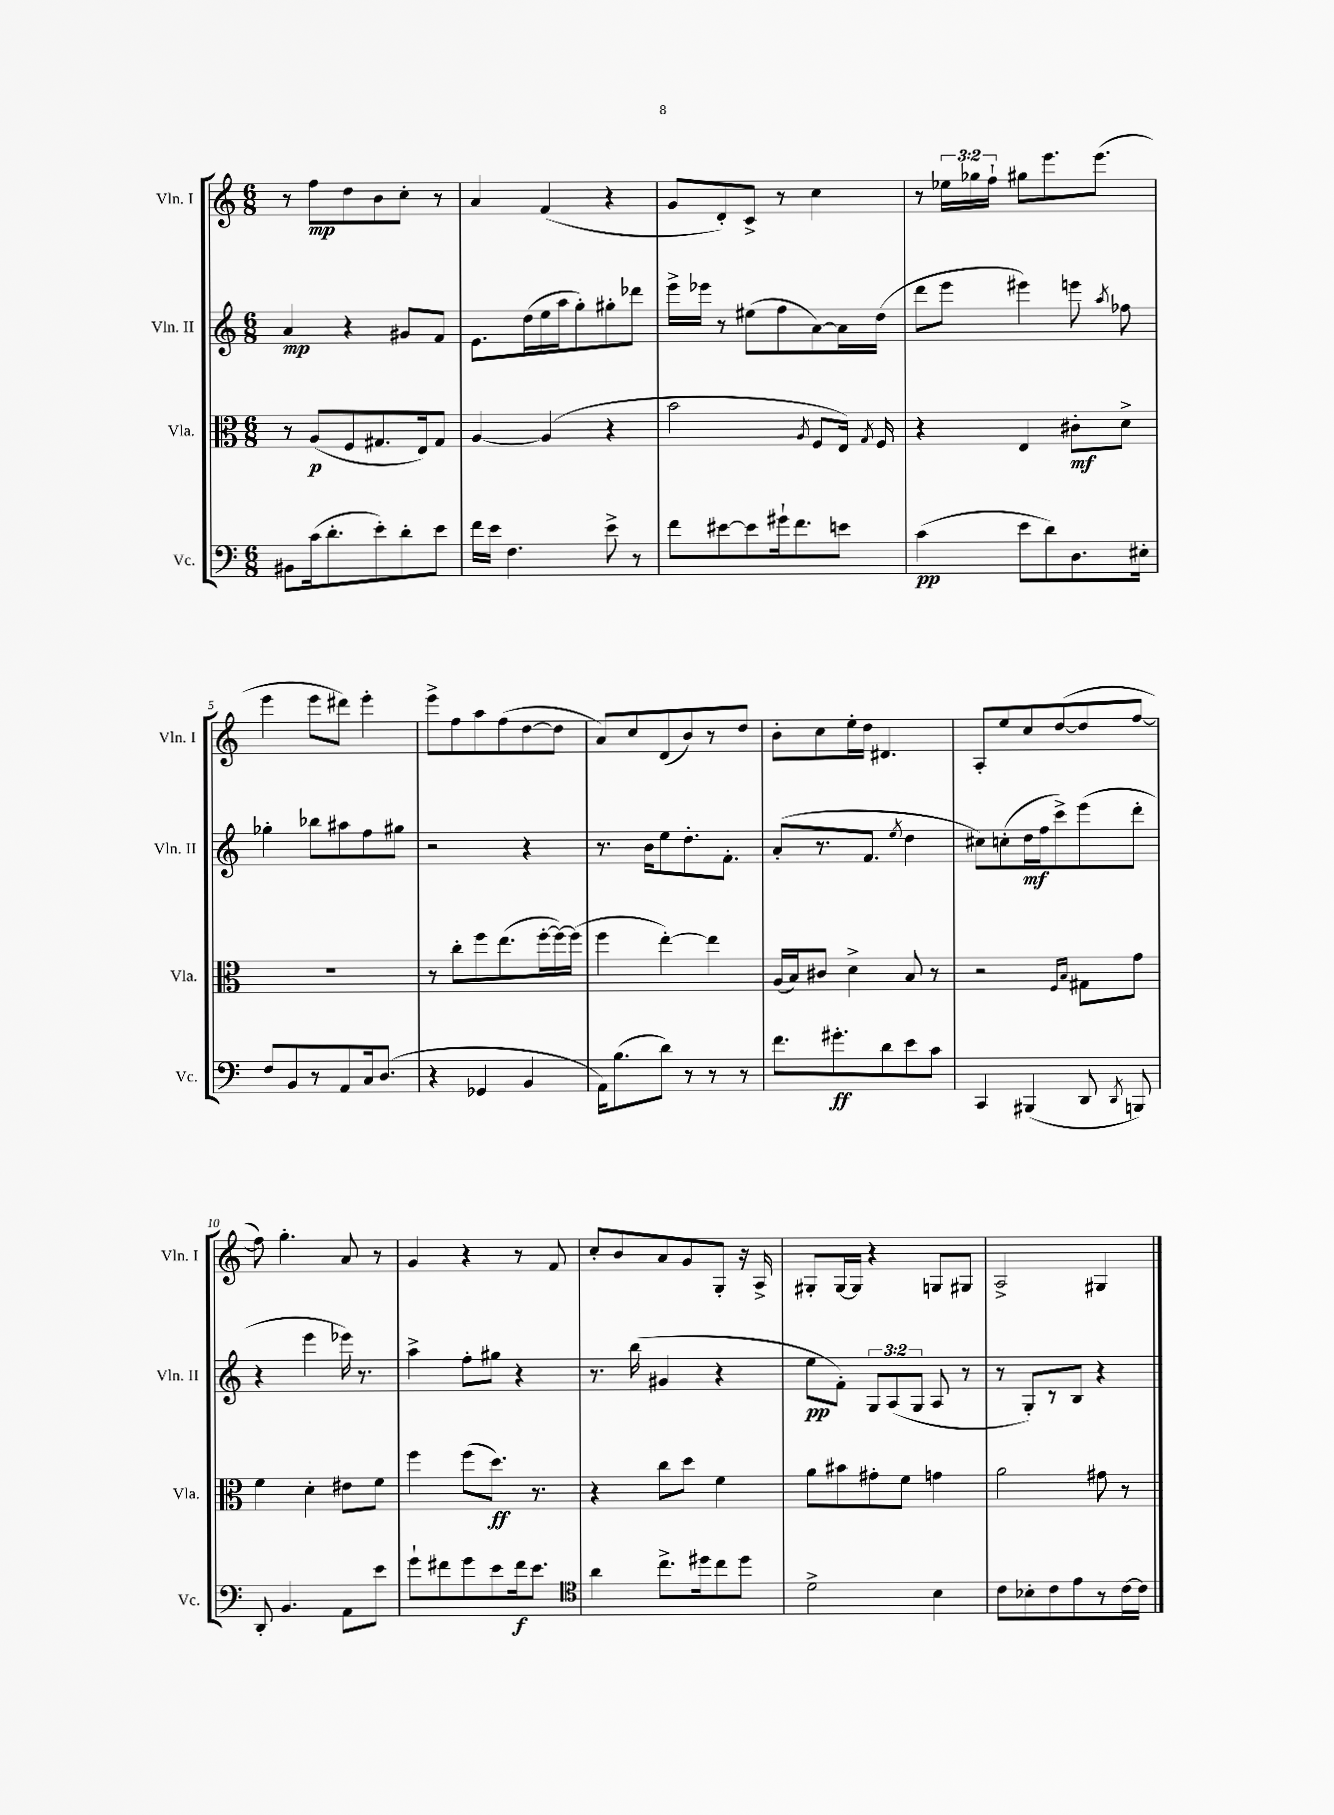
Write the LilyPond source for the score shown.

<<
\new StaffGroup <<
\new Staff = "s0" \with { instrumentName = "Vln. I" shortInstrumentName = "Vln. I" } {
    \clef treble \key c \major \numericTimeSignature \time 6/8 \override Staff.TupletNumber.text = #tuplet-number::calc-fraction-text
    \autoBeamOff r8 f''8[\mp d''8 b'8 c''8]-. r8 |
    a'4 f'4( r4 |
    g'8[ d'8-.) c'8]-> r8 c''4 |
    r8 \tuplet 3/2 { ees''16[ ges''16 f''16]-! } gis''8[ e'''8. e'''8.]( |
    e'''4 e'''8[ dis'''8]) e'''4-. |
    e'''8[-> f''8 a''8 f''8( d''8~ d''8] |
    a'8[) c''8 d'8( b'8) r8 d''8] |
    b'8[-. c''8 e''16-. d''16] dis'4. |
    a8[-. e''8 c''8 d''8~( d''8 f''8]~ |
    f''8) g''4.-. a'8 r8 |
    g'4 r4 r8 f'8 |
    c''8[-. b'8 a'8 g'8 g8]-. r16 a16-> |
    gis8[-. gis16~ gis16] r4 g8[ gis8] |
    a2-> gis4 \bar "|." |
}
\new Staff = "s1" \with { instrumentName = "Vln. II" shortInstrumentName = "Vln. II" } {
    \clef treble \key c \major \numericTimeSignature \time 6/8 \override Staff.TupletNumber.text = #tuplet-number::calc-fraction-text
    \autoBeamOff a'4\mp r4 gis'8[ f'8] |
    e'8.[ d''16( e''16 a''16 g''8-.) gis''8-. des'''8] |
    e'''16[-> ees'''16] r8 eis''8[( f''8 a'8~) a'16 d''16]( |
    d'''8[ e'''8] eis'''4) e'''8 \acciaccatura { a''8 } fes''8 |
    ges''4-. bes''8[ ais''8 f''8 gis''8] |
    r2 r4 |
    r8. b'16[ e''8 d''8.-. f'8.]-. |
    a'8[-.( r8. f'8.] \acciaccatura { e''8 } d''4 |
    cis''8[) c''8-.( d''16\mf f''16 c'''8->) e'''8( d'''8]-. |
    r4 e'''4 ees'''16) r8. |
    a''4-> f''8[-. gis''8] r4 |
    r8. b''16( gis'4 r4 |
    e''8[\pp f'8]-.) \tuplet 3/2 { g8[ a8( g8] } a8 r8 |
    r8 g8[-.) r8 b8] r4 \bar "|." |
}
\new Staff = "s2" \with { instrumentName = "Vla." shortInstrumentName = "Vla." } {
    \clef alto \key c \major \numericTimeSignature \time 6/8
    \autoBeamOff r8 a8[\p( f8 gis8. e16) gis8] |
    a4~ a4( r4 |
    b'2 \acciaccatura { a8 } f8[ e16]) \acciaccatura { g8 } f16 |
    r4 e4 cis'8[-.\mf d'8]-> |
    R2. |
    r8 c''8[-. f''8 e''8.( f''16~-. f''16~) f''16]( |
    f''4 e''4~-.) e''4 |
    a16[( b16) cis'8] d'4-> b8 r8 |
    r2 \grace { f16[ b16] } gis8[ g'8] |
    f'4 d'4-. eis'8[ f'8] |
    f''4 f''8[( d''8.]\ff) r8. |
    r4 c''8[ d''8] f'4 |
    a'8[ bis'8 gis'8-. f'8] g'4 |
    a'2 gis'8 r8 \bar "|." |
}
\new Staff = "s3" \with { instrumentName = "Vc." shortInstrumentName = "Vc." } {
    \clef bass \key c \major \numericTimeSignature \time 6/8
    \autoBeamOff bis,8[ c'16( d'8.-. e'8-.) d'8-. e'8] |
    f'16[ e'16] f4. e'8-> r8 |
    f'8[ eis'8~ eis'8 gis'16-! f'8. e'8] |
    c'4\pp( e'8[ d'8) d8. eis16]-. |
    f8[ b,8 r8 a,8 c16 d8.]( |
    r4 ges,4 b,4 |
    a,16[) b8.( d'8]) r8 r8 r8 |
    f'8.[ gis'8.-.\ff d'8 e'8 c'8] |
    c,4 bis,,4( d,8 \acciaccatura { d,8 } b,,8) |
    d,8-. b,4. a,8[ e'8] |
    g'8[-! fis'8 g'8 e'8 fis'16\f e'8.] |
    \clef tenor a'4 c''8.[-> dis''16 c''8 dis''8] |
    d'2-> b4 |
    c'8[ bes8-. c'8 e'8 r8 c'16~ c'16] \bar "|." |
}
>>
>>
